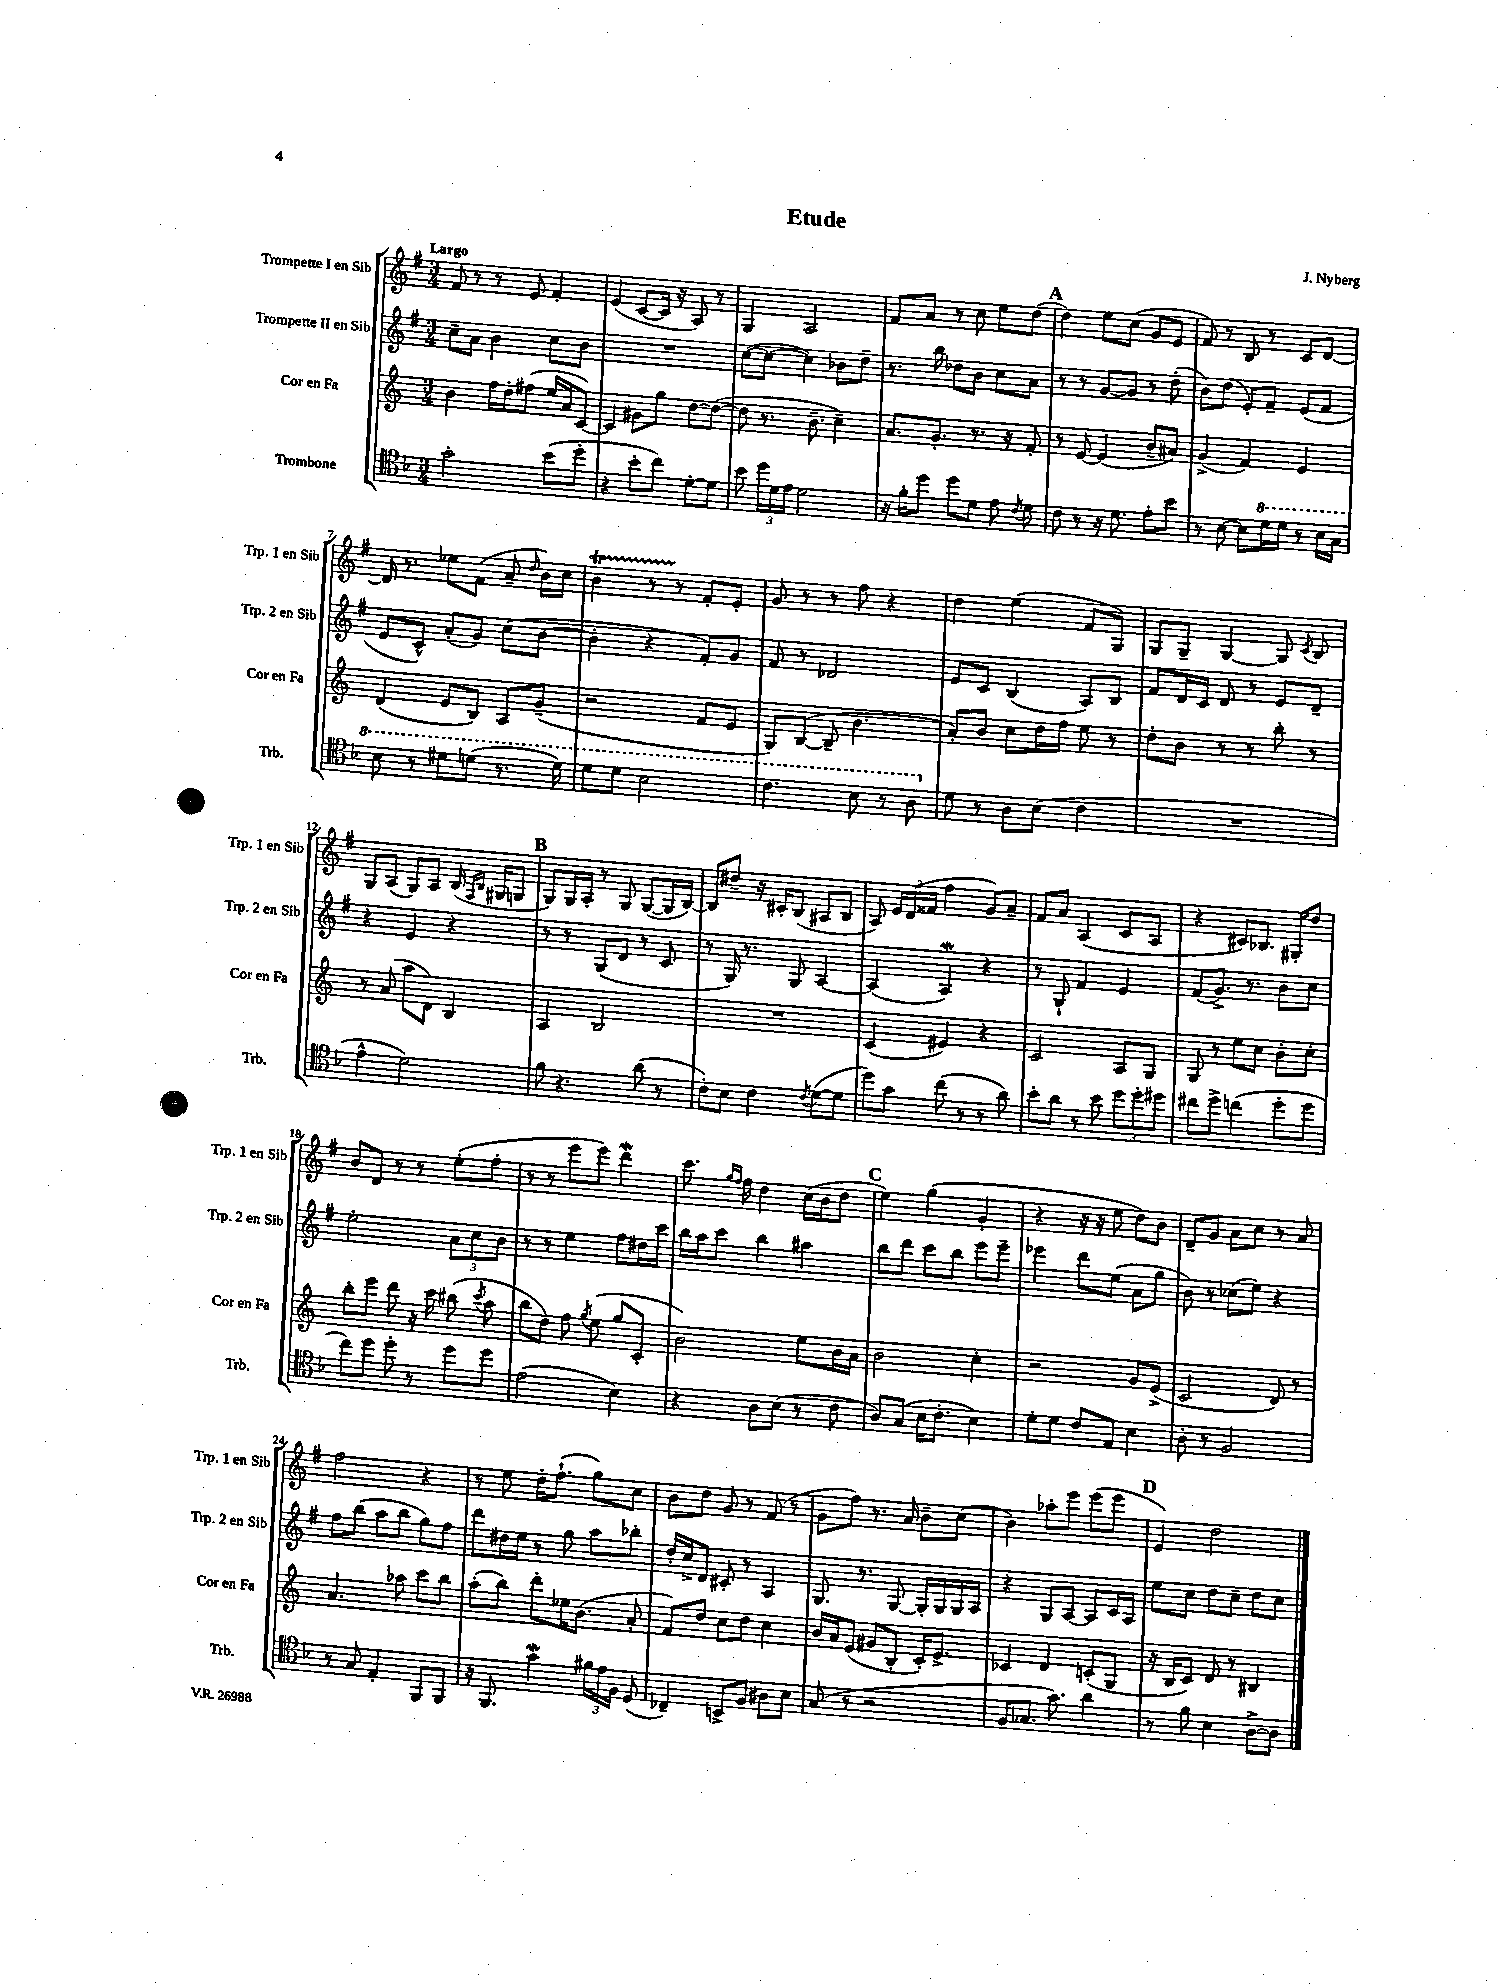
\header { title = "Etude" composer = "J. Nyberg" }
<<
\new StaffGroup <<
\new Staff = "s0" \with { instrumentName = "Trompette I en Sib" shortInstrumentName = "Trp. 1 en Sib" } {
    \clef treble \key g \major \numericTimeSignature \time 3/4 \tempo "Largo"
    \autoBeamOff fis'8 r8 r8 e'8 fis'4-. |
    e'4( c'8[~ c'16] r16 a8) r8 |
    g4 a2 |
    fis'8[ a'8] r8 c''8 e''8[ d''8]( |
    \mark \markup { \bold "A" } d''4) e''8[ c''8]( g'8[ e'8] |
    fis'8) r8 b8 r8 c'8[ d'8]~ |
    d'16 r8. ees''8[ fis'8]( a'8-- \grace { d''16 } b'16[) c''16] |
    b'4\startTrillSpan r8 r8\stopTrillSpan fis'8[-. e'8]-. |
    g'8 r8 r8 fis''8 r4 |
    d''4 e''4( fis'8[ g8]) |
    g8[ g8]-- g4~ g8 \acciaccatura { c'8 } b8 |
    g8[ a8]( g8[) a8] b16( \grace { fis16[ b16] } gis16[ g8] |
    \mark \markup { \bold "B" } g8[) g16 a16]-. r8 g8 g8[~( g16 b16]~) |
    b8[ dis''8]-- r16 cis'16[-. b8]( ais8[ b8] |
    a8) \tuplet 3/2 { e'16[ d'16( fisis'16] } fis''4 g'8[) a'8]-- |
    fis'8[ a'8] a4( c'8[ a8] |
    r4 cis'8[) bes8.] gis16[-. d''8] |
    b'8[ d'8] r8 r8 e''8[-.( fis''8]-. |
    r8 r8 e'''8[ e'''8]) d'''4\mordent |
    c'''8. \grace { g''16[ fis''16] } fis''16 d''4 c''16[( b'16 d''8] |
    \mark \markup { \bold "C" } e''4) g''4( g'4-. |
    r4 r16 r16 e''8 d''8[) b'8] |
    d'8[-- g'8] a'8[ c''8] r8 a'8 |
    fis''2 r4 |
    r8 e''8 d''16[-. fis''8.]-!( g''8[) c''8] |
    b'8[ d''8] g'8 r8 fis'8( r8 |
    g'8[ fis''8]) r8. a'16 b'8[-- c''8]( |
    b'4) aes''8[-. e'''8] e'''8[( e'''8] |
    \mark \markup { \bold "D" } e'4) d''2 \bar "|." |
}
\new Staff = "s1" \with { instrumentName = "Trompette II en Sib" shortInstrumentName = "Trp. 2 en Sib" } {
    \clef treble \key g \major \numericTimeSignature \time 3/4
    \autoBeamOff c''8[-- a'8] b'4 c''8[ b'8] |
    R2. |
    c''8[~( c''8]~ c''4) bes'8[ d''8]-- |
    r8. b''16 des''8[ b'8] c''8[ a'8] |
    \mark \markup { \bold "A" } r8 r8 g'8[~ g'8] r8 d''8-.( |
    b'8[) d''8]( e'8[-.) fis'8]-- e'8[( fis'8] |
    e'8[ c'8]-^) a'8[-.( g'8]) c''8[( b'8]~ |
    b'4-. r4 fis'8[-.) g'8] |
    fis'8 r8 des'2 |
    e'8[ c'8] b4( a8[) b8] |
    fis'8[ d'16 c'16] d'8 r8 e'8[ d'8]-- |
    r4 e'4 r4 |
    \mark \markup { \bold "B" } r8 r8 g8[( d'8] r8 c'8 |
    r8 g16) r8. g8 a4~ |
    a4( a4\mordent) r4 |
    r8 g8-! fis'4 e'4 |
    fis'8[( g'8.]->) r8. b'8[ c''8] |
    e''2-. \tuplet 3/2 { a'8[ c''8 b'8] } |
    r8 r8 e''4 fis''8[ dis''16 c'''16] |
    b''16[ a''16 c'''8] b''4 ais''4 |
    \mark \markup { \bold "C" } b''8[ d'''8] c'''8[ b''8] e'''8[ e'''8]-- |
    ees'''4 d'''8[ e''8]( a'8[ g''8] |
    b'8) r8 ces''8[( e''8]) r4 |
    fis''8[ b''8]( a''8[ b''8] g''8[) fis''8] |
    d'''8[ dis''16 e''16] r8 g''8 a''8[ bes''8]-. |
    d''16[-. c''16-> d'8] cis'8-. r8 a4 |
    g8. r8. g8~ g16[-. g16 g16 a16] |
    r4 g8[ a8]~ a8[ c'16 a16] |
    \mark \markup { \bold "D" } e''8[ c''8] d''8[ c''8]-- d''8[ c''8] \bar "|." |
}
\new Staff = "s2" \with { instrumentName = "Cor en Fa" shortInstrumentName = "Cor en Fa" } {
    \clef treble \key c \major \numericTimeSignature \time 3/4
    \autoBeamOff b'4 f''16[ d''16-. fis''8]( e''16[ a'16 c'8]~) |
    c'4 gis'8[ g''8] d''8[~ d''8]~( |
    d''8 r8. b'8.-- c''4--) |
    a'8.[ g'8.]-. r8. r16 f'8-. |
    \mark \markup { \bold "A" } r8 e'8~ e'4( b'8[-- ais'8]) |
    g'4->( f'4) e'4 |
    d'4( e'8[ b8]) a8[ g'8]--( |
    r2 f'8[ e'8] |
    g8[) b8]~( b8-- b'4. |
    a'8[-.) b'8] c''8[ d''16 f''16] e''8 r8 |
    d''8[-. b'8] r8 r8 b''8-. r8 |
    r8 a'8( a''8[ d'8]) b4 |
    \mark \markup { \bold "B" } a4 b2 |
    R2. |
    c'4( eis'4) r4 |
    c'2 a8[ g8] |
    g8 r8 e''8[ c''8] b'8[-. c''8]-. |
    b''8[-. e'''8] d'''8 r16 c'''16 bis''8( \acciaccatura { c'''8 } a''8 |
    b''8[ d''8]) f''8 \acciaccatura { g''8 } e''8( g''8[ c'8]-. |
    b'2) e''8[ b'16 a'16] |
    \mark \markup { \bold "C" } b'2 c''4-. |
    r2 g'8[ e'8]->( |
    c'2 d'8) r8 |
    a'4. aes''8 c'''8[ b''8] |
    a''8[-.( b''8]) d'''8[-. ees''16 b'8.]( a'8-. |
    f'8[) d''8] c''8[ d''8] c''4 |
    b'16[ a'16 e'8]( gis'8[ b8]-. c'16[-.) e'8.]-> |
    ces'4 d'4 c'8[-.( g8] |
    \mark \markup { \bold "D" } r16 b16[ c'8]) d'8 r8 bis4 \bar "|." |
}
\new Staff = "s3" \with { instrumentName = "Trombone" shortInstrumentName = "Trb." } {
    \clef tenor \key f \major \numericTimeSignature \time 3/4
    \autoBeamOff g'2-. bes'8[( d''8]-. |
    r4 bes'8[-. c''8]) d'8[~-. d'8] |
    bes'8 \tuplet 3/2 { d''16[ d'16 e'16] } d'2 |
    r16 f'16[-. d''8] d''8[ d'8] e'8 \acciaccatura { c'8 } d'8 |
    \mark \markup { \bold "A" } c'8 r8 r16 d'8. e'8[-. bes'8] |
    r8 bes8~ bes8[ \ottava #1 d''16 d''16] r8 bes'16[ g'16] |
    bes'8 r8 dis''8[ d''8]( r8. d''16) |
    d''8[ d''8] bes'2 |
    c''4. bes'8 r8 a'8 \ottava #0 |
    d'8 r8 a8[ bes8]( c'4 |
    R2. |
    e'4-^ d'2) |
    \mark \markup { \bold "B" } f'8 r4. a'8( r8 |
    c'8[-.) bes8] c'4 \acciaccatura { c'8 } d'8[~( d'8] |
    d''8[) g'8] c''8( r8 r8 a'8) |
    bes'8[-. a'8] r8 bes'8 \tuplet 3/2 { d''8[ d''8-. dis''8] } |
    cis''8[ d''8]-> c''4( d''8[-. d''8] |
    c''8[) d''8] d''8-. r8 d''8[ d''8] |
    e'2( bes4) |
    r4 a8[ bes8]( r8 c'8 |
    \mark \markup { \bold "C" } a8[) g8]( bes16[ c'8.]-. bes4) |
    d'8[-. d'8] c'8[ e8] bes4 |
    a8-. r8 f2 |
    r8 g8 e4-. f,8[ f,8] |
    r16 f,8. g'4\mordent \tuplet 3/2 { fis'16[ e'16 f16] } d8( |
    ces4--) b,8[-> f8] ais8[ bes8] |
    g8( r8 r2 |
    f8[ ges8.] g'8.) a'4 |
    \mark \markup { \bold "D" } r8 f'8 bes4 a8[~-> a8] \bar "|." |
}
>>
>>
